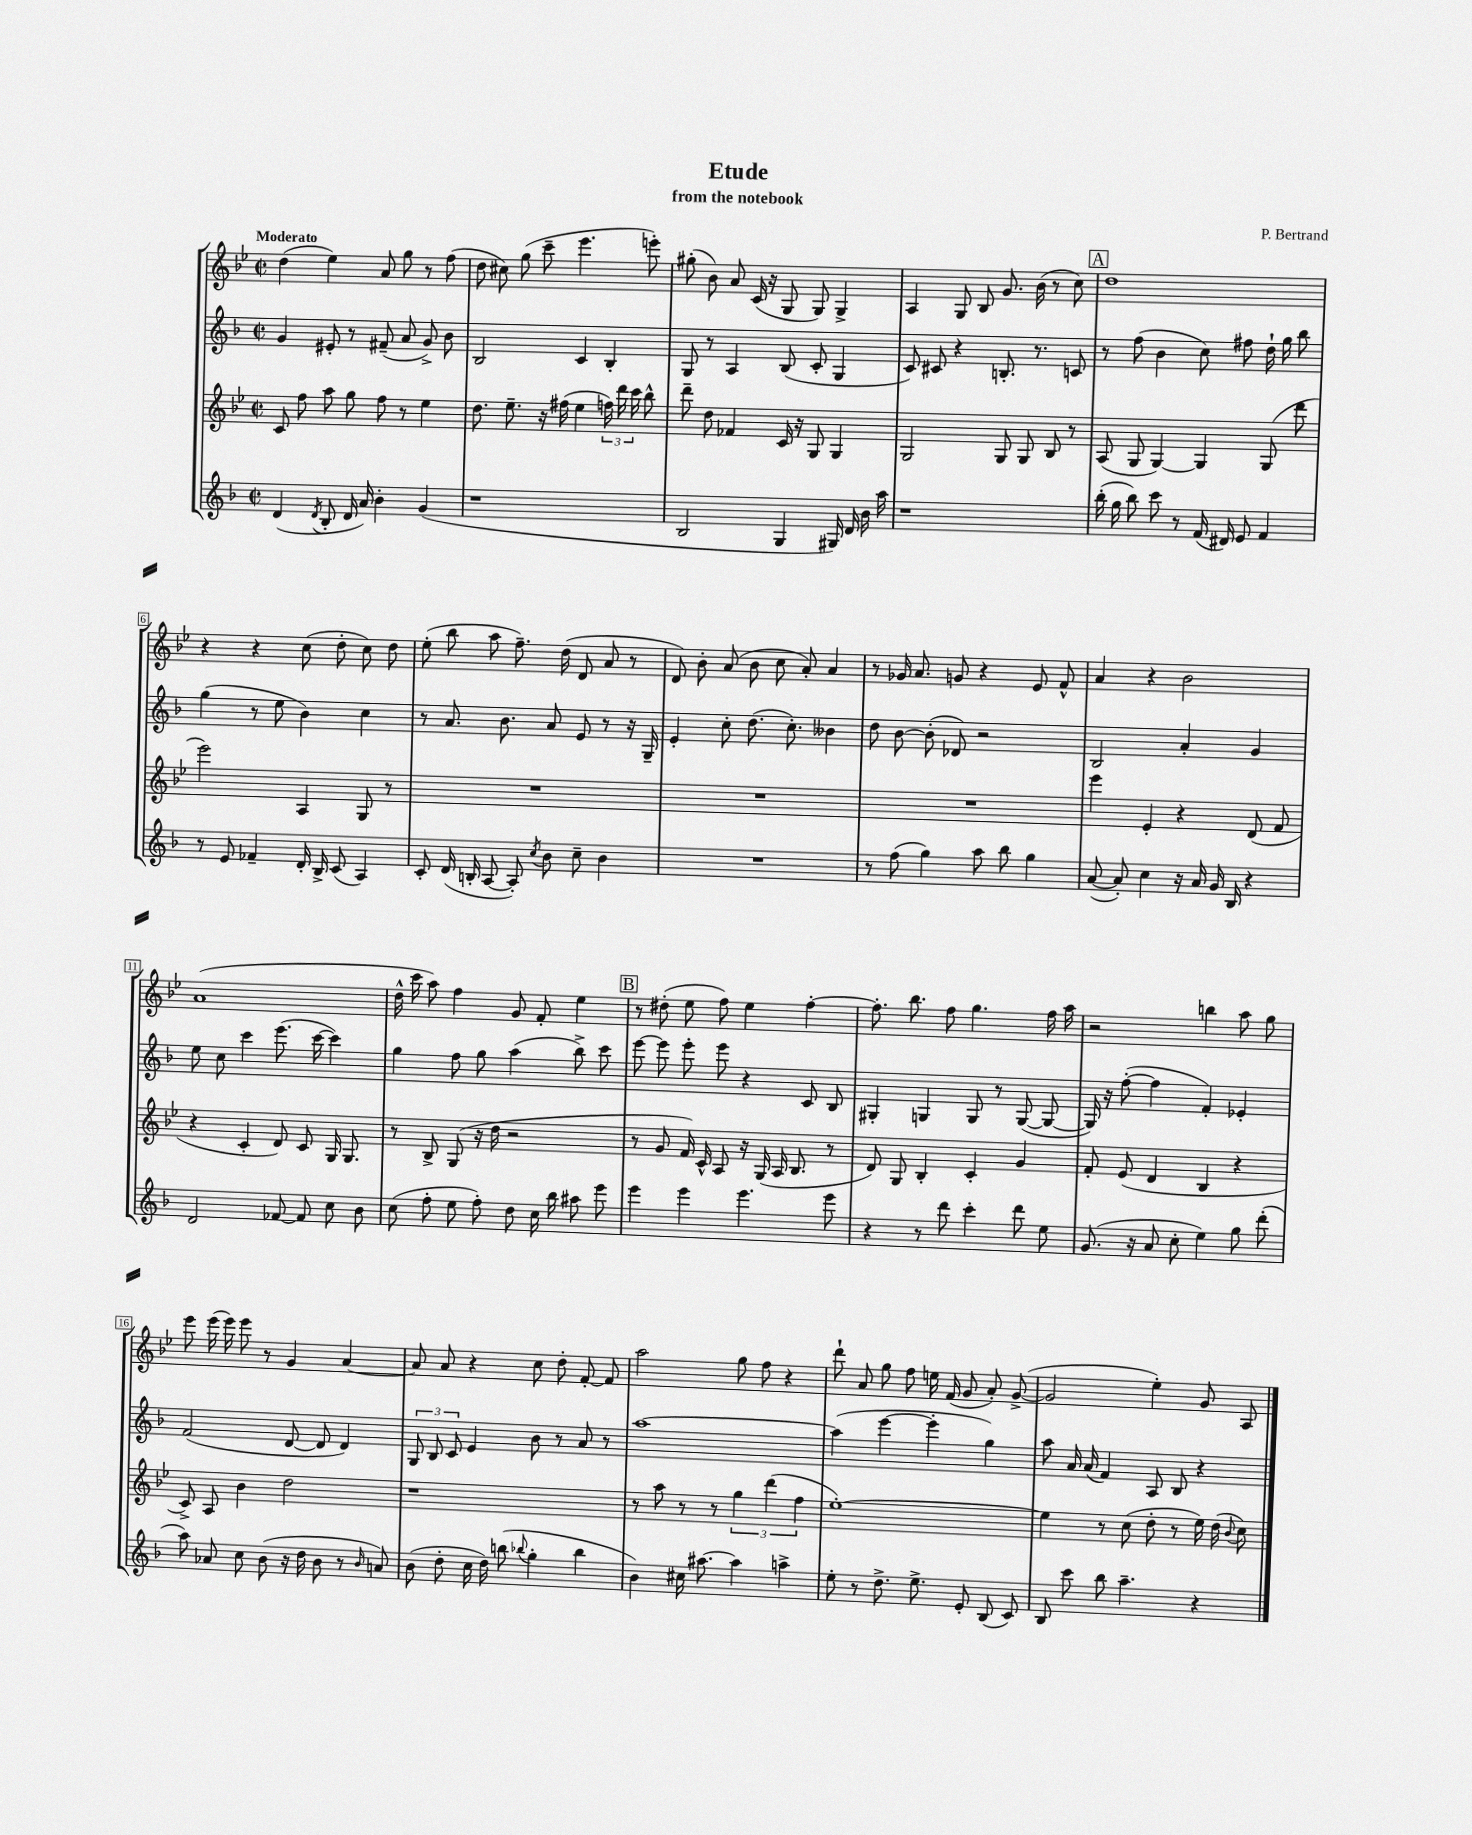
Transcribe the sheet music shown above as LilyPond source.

\header { title = "Etude" composer = "P. Bertrand" subtitle = "from the notebook" }
<<
\new StaffGroup <<
\new Staff = "s0" {
    \clef treble \key bes \major \defaultTimeSignature \time 2/2 \tempo "Moderato"
    \autoBeamOff d''4( ees''4) a'8 g''8 r8 f''8( |
    d''8 cis''8) g''8( c'''8-- ees'''4. e'''8-.) |
    gis''8-.( bes'8) a'8 c'16( r16 g8 g8) g4-> |
    a4 g8 bes8 g'8. bes'16( r8 c''8) |
    \mark \markup { \box "A" } d''1 |
    r4 r4 c''8( d''8-. c''8) d''8 |
    ees''8-.( bes''8 a''8 f''8.--) d''16( d'8 a'8 r8 |
    d'8) bes'8-. a'8( bes'8 c''8 a'8-.) a'4 |
    r8 ges'16 a'8. g'8 r4 ees'8 f'8-^ |
    a'4 r4 bes'2 |
    a'1( |
    d''16-^ c'''16 a''8) f''4 g'8 f'8-. ees''4 |
    \mark \markup { \box "B" } r8 dis''8-.( ees''8 f''8) ees''4 f''4~-. |
    f''8.-. bes''8. f''8 g''4. f''16 a''16 |
    r2 b''4 a''8 g''8 |
    ees'''8 ees'''16( ees'''16) ees'''8 r8 g'4 a'4~ |
    a'8 a'8 r4 c''8 d''8-. f'8~-. f'8 |
    a''2 g''8 f''8 r4 |
    d'''8-! a'8 g''8 f''8 e''16 f'16( g'8 a'8-.) g'8~->( |
    g'2 ees''4-.) g'8 a8 \bar "|." |
}
\new Staff = "s1" {
    \clef treble \key f \major \defaultTimeSignature \time 2/2
    \autoBeamOff g'4 eis'8-. r8 fis'8--( a'8 g'8->) bes'8 |
    bes2 c'4 bes4-. |
    g8 r8 a4 bes8( c'8-. g4 |
    c'8) cis'8 r4 b8.-. r8. c'8 |
    \mark \markup { \box "A" } r8 f''8( bes'4 c''8) fis''8 d''16-! g''16 bes''8 |
    g''4( r8 e''8 bes'4) c''4 |
    r8 a'8. bes'8. a'8 e'8 r8 r16 g16-- |
    e'4-. c''8-. d''8.( c''8.-.) beses'4 |
    d''8 bes'8~ bes'8-.( des'8) r2 |
    bes2 a'4-. g'4 |
    e''8 c''8 c'''4 e'''8.( c'''16~ c'''4) |
    g''4 f''8 g''8 a''4( bes''8->) c'''8 |
    \mark \markup { \box "B" } e'''8~ e'''8 e'''8-. e'''8 r4 c'8 bes8 |
    gis4-. g4 g8 r8 g8~( g8~ |
    g16) r16 f''8~-.( f''4 f'4-.) ees'4-. |
    f'2( d'8~ d'8 d'4) |
    \tuplet 3/2 { g8 bes8 c'8 } e'4 bes'8 r8 a'8 r8 |
    a''1~ |
    a''4( e'''4~ e'''4-. g''4) |
    a''8 a'16 a'16( f'4) a8 bes8 r4 \bar "|." |
}
\new Staff = "s2" {
    \clef treble \key bes \major \defaultTimeSignature \time 2/2
    \autoBeamOff c'8 f''8 a''8 g''8 f''8 r8 ees''4 |
    d''8. ees''8.-- r16 fis''16( ees''4 \tuplet 3/2 { f''16) d'''16 c'''16 } bes''8-^ |
    d'''8-- d''8 fes'4 c'16 r16 g8 g4 |
    g2 g8 g8 bes8 r8 |
    \mark \markup { \box "A" } a8( g8 g4~) g4 g8( d'''8 |
    ees'''2) a4 g8 r8 |
    R1 |
    R1 |
    R1 |
    ees'''4 ees'4-. r4 d'8( f'8 |
    r4 c'4-. d'8) c'8 g16 g8. |
    r8 bes8-> g8( r16 d''16 r2 |
    \mark \markup { \box "B" } r8 g'8 f'16) c'16-^ a8 r16 g16( a16 bes8. r8 |
    d'8) g8 bes4-. c'4-. g'4 |
    f'8-. ees'8( d'4 bes4 r4 |
    c'8->) a8 bes'4 d''2 |
    r1 |
    r8 a''8 r8 r8 \tuplet 3/2 { g''4 d'''4( f''4 } |
    ees''1~-.) |
    ees''4 r8 c''8( d''8-. r8 ees''16) d''16( \appoggiatura { bes'8 } c''8) \bar "|." |
}
\new Staff = "s3" {
    \clef treble \key f \major \defaultTimeSignature \time 2/2
    \autoBeamOff d'4( \acciaccatura { d'8 } bes8-. d'16 a'16) bes'4-. g'4( |
    r1 |
    bes2 g4 gis16) d'16 bes'16 a''16 |
    r1 |
    \mark \markup { \box "A" } bes''16-.( g''16 bes''8) c'''8 r8 f'16( dis'16) e'8 f'4 |
    r8 e'8 fes'4-- d'16-. bes16-> c'8( a4) |
    c'8-. d'16( b16-. a8~ a8-.) \acciaccatura { c''8 } bes'8 c''8-- bes'4 |
    R1 |
    r8 f''8( g''4) a''8 bes''8 g''4 |
    a'8~( a'8-.) c''4 r16 a'16 g'16 bes16 r4 |
    d'2 fes'8~ fes'8 c''8 bes'8 |
    c''8( f''8-. e''8 f''8-.) d''8 c''16 bes''16 ais''8 e'''8 |
    \mark \markup { \box "B" } e'''4 e'''4 e'''4. e'''8 |
    r4 r8 d'''8 c'''4-. d'''8 e''8 |
    g'8.( r16 a'8 c''8-. e''4) g''8 d'''8-.( |
    a''8) aes'8 c''8 bes'8( r16 d''16 bes'8 r8 \grace { bes'16 } a'8) |
    bes'8( d''8-. c''16 d''16) b''8( \appoggiatura { bes''8 } g''4-. bes''4 |
    bes'4) cis''16 ais''8.~ ais''4 a''4-> |
    e''8-. r8 d''8.-> e''8.-> e'8-. bes8( c'8) |
    bes8 c'''8 bes''8 a''4.-- r4 \bar "|." |
}
>>
>>
\layout { \context { \Score \override BarNumber.stencil = #(make-stencil-boxer 0.1 0.3 ly:text-interface::print) } }
